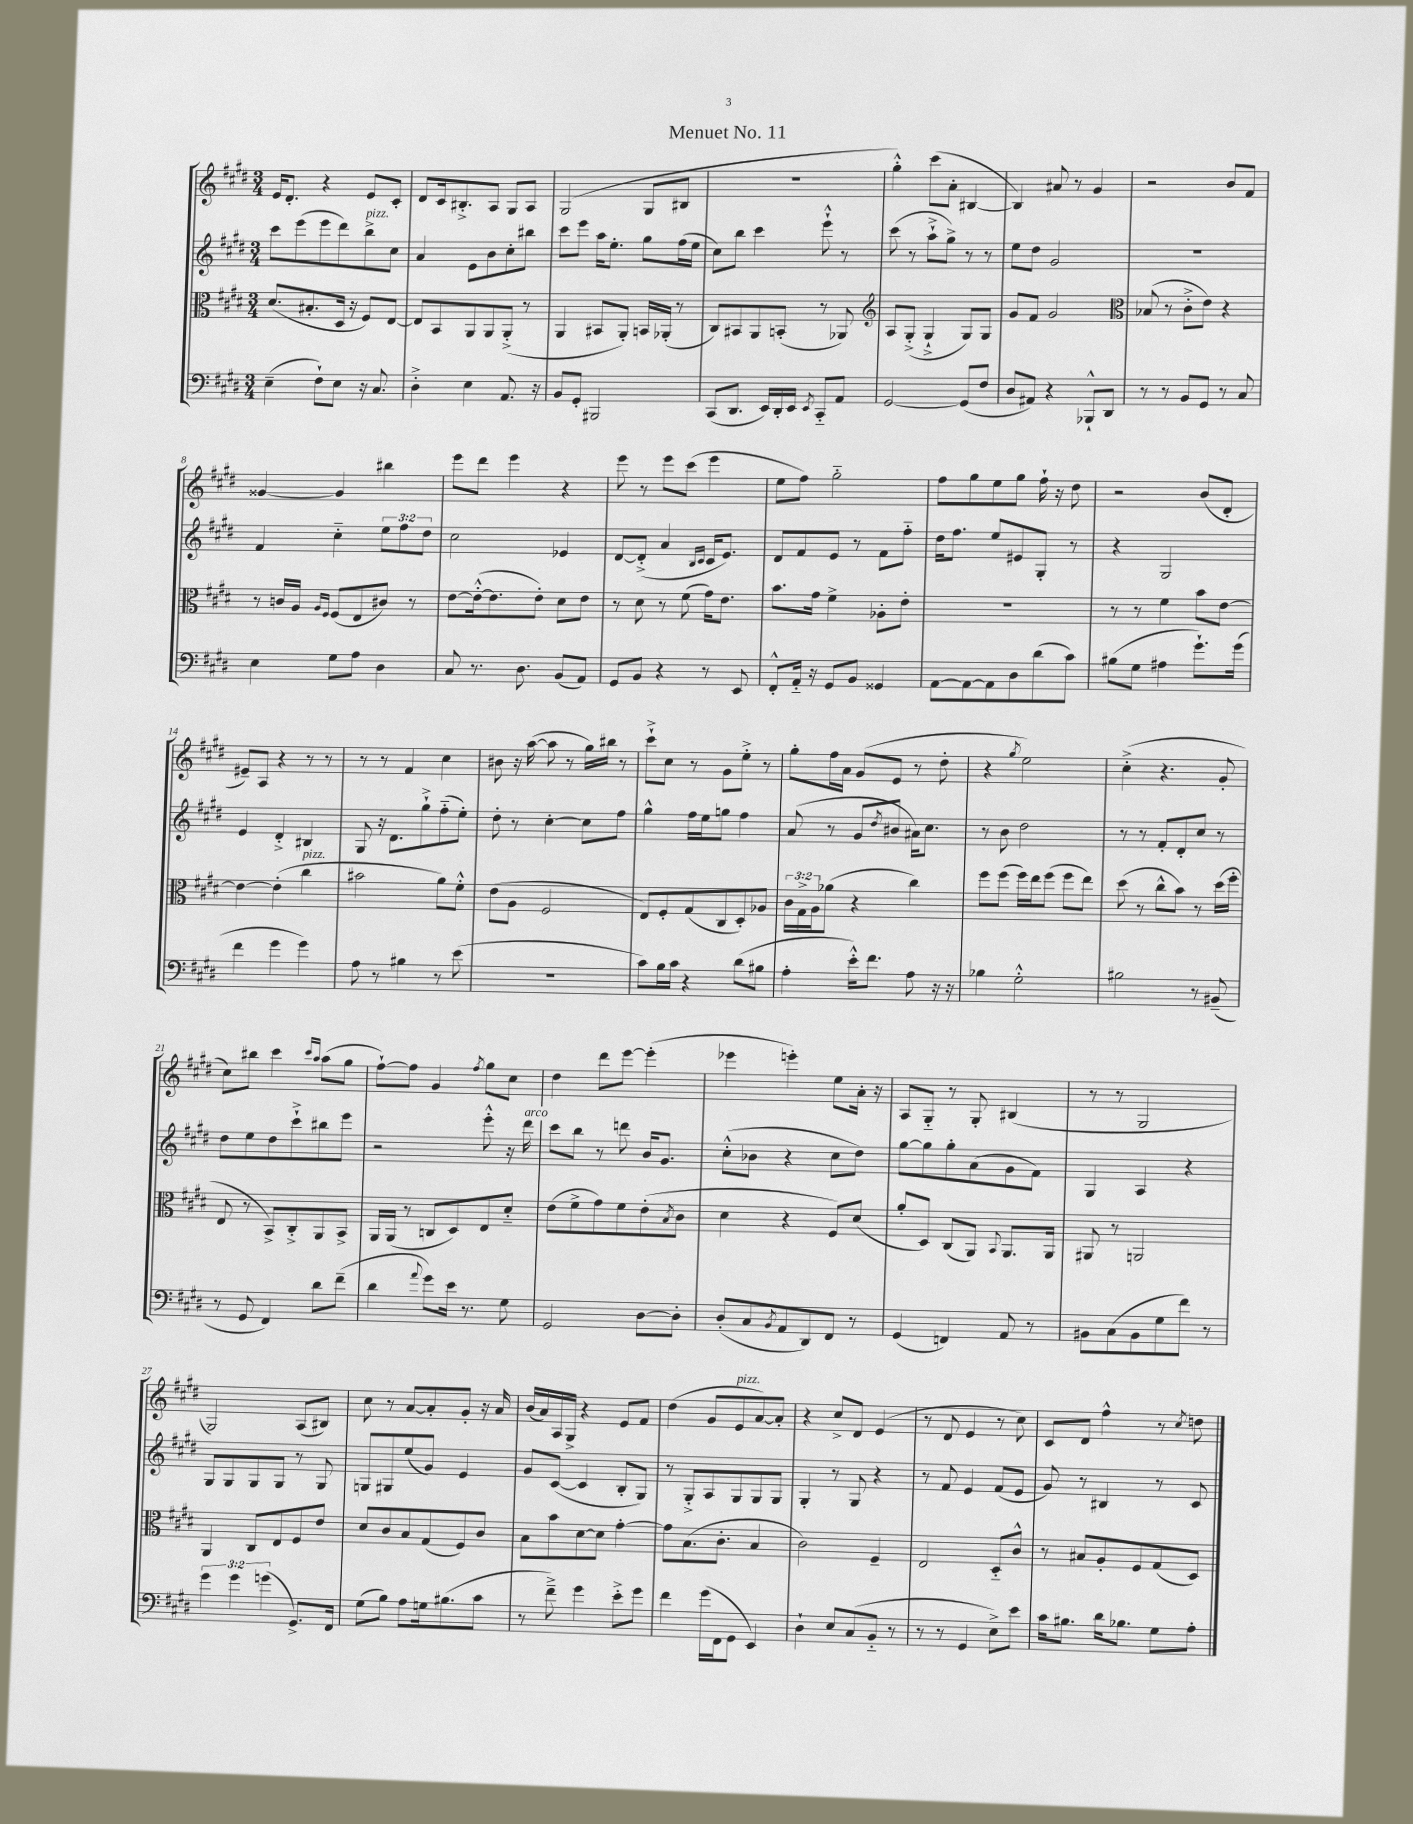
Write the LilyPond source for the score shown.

\header { title = "Menuet No. 11" }
<<
\new StaffGroup <<
\new Staff = "s0" {
    \clef treble \key e \major \numericTimeSignature \time 3/4
    e'16 dis'8.-. r4 e'8 cis'8-. |
    dis'8 cis'16 bis8.-.-> a8 gis8 a8 |
    gis2( gis8 bis8 |
    R2. |
    gis''4-.-^) cis'''8( a'8-. bis4~ |
    bis4) ais'8 r8 gis'4 |
    r2 b'8 fis'8 |
    gisis'4~ gisis'4 bis''4 |
    e'''8 dis'''8 e'''4 r4 |
    e'''8 r8 e'''8 cis'''8( e'''4 |
    e''8 fis''8) gis''2-_ |
    fis''8 gis''8 e''8 gis''8 fis''16-! r16 dis''8 |
    r2 b'8( dis'8-. |
    eis'8--) a8 r4 r8 r8 |
    r8 r8 fis'4 cis''4 |
    bis'8 r16 a''16~( a''8 r8 gis''16) bis''16 r8 |
    cis'''8-!-> cis''8 r8 gis'8 e''8-.-> r8 |
    gis''8-. fis''16 a'16 gis'8( e'8 r8 dis''8-. |
    r4 \acciaccatura { gis''8 } e''2) |
    cis''4-.->( r4. gis'8-. |
    cis''8) bis''8 cis'''4 \grace { cis'''16 a''16 } a''8( gis''8 |
    fis''8~-!) fis''8 gis'4 \acciaccatura { fis''8 } gis''8 cis''8 |
    dis''4 dis'''8 e'''8~ e'''4-.( |
    ees'''4 e'''4-.) e''8 a'16-. r16 |
    a8 gis8-_ r8 gis8-. bis4( |
    r8 r8 gis2 |
    gis2) a8( bis8) |
    cis''8 r8 a'8~ a'8-. gis'8-. r16 a'16 |
    b'16( a'16) a16 gis16-> r4 e'8 fis'8 |
    dis''4( gis'8 e'8^\markup { \italic "pizz." } a'8~) a'8-. |
    r4 cis''8-> dis'8 e'4( |
    r8 dis'8 e'4 r8 cis''8) |
    cis'8 dis'8 fis''4-^ r8 \acciaccatura { cis''8 } d''8 \bar "|." |
}
\new Staff = "s1" {
    \clef treble \key e \major \numericTimeSignature \time 3/4 \override Staff.TupletNumber.text = #tuplet-number::calc-fraction-text
    cis'''8 e'''8( e'''8 dis'''8) b''8->^\markup { \italic "pizz." } cis''8 |
    a'4 e'8 b'8 cis''8-. bis''8 |
    cis'''8 e'''8 a''16 e''8.-. gis''8 fis''16( e''16 |
    cis''8) b''8 cis'''4 e'''8-!-^ r8 |
    cis'''8( r8 a''8-!-> gis''8->) r8 r8 |
    e''8 dis''8 gis'2 |
    R2. |
    fis'4 cis''4-_ \tuplet 3/2 { e''8 fis''8 dis''8 } |
    cis''2 ees'4 |
    dis'8~ dis'8-.->( a'4 \grace { b16 cis'16 } cis'16 e'8.) |
    dis'8 fis'8 e'8 r8 fis'8 fis''8-_ |
    dis''16 fis''8. e''8 eis'8 gis8-. r8 |
    r4 gis2 |
    e'4 dis'4-.-> bis4 |
    gis8 r16 dis'8. gis''8-!-> fis''8-_( e''8-.) |
    dis''8-. r8 cis''4~-. cis''8 fis''8 |
    gis''4-^ fis''16 e''16 g''8 fis''4 |
    a'8( r8 gis'8 \acciaccatura { dis''8 } bis'8 ais'16) cis''8. |
    r8 b'8 dis''2 |
    r8 r8 fis'8-. dis'8-. cis''8 r8 |
    dis''8 e''8 dis''8 cis'''8-!-> bis''8 e'''8 |
    r2 e'''8-.-^ r16 dis'''16^\markup { \italic "arco" } |
    cis'''8 b''8 r8 d'''8 b'16 gis'8. |
    cis''8-.-^( bes'8 r4 cis''8 dis''8) |
    gis''8~ gis''8 gis''8-. a'8( gis'8 fis'8) |
    gis4 a4 r4 |
    gis8 gis8 gis8 gis8 r8 gis8 |
    g8 gis8 e''8( gis'8) e'4 |
    gis'8 cis'8~( cis'4 b8-. gis8) |
    r8 gis8-.-> a8 gis8 gis8 gis8 |
    gis4-. r8 gis8 r4 |
    r8 fis'8 e'4 fis'8( e'8 |
    gis'8) r8 bis4 r8 cis'8 \bar "|." |
}
\new Staff = "s2" {
    \clef alto \key e \major \numericTimeSignature \time 3/4 \override Staff.TupletNumber.text = #tuplet-number::calc-fraction-text
    dis'8.( bis8.-. dis16 r16 fis8) e8~ |
    e8 b,8 a,8 a,8 a,8-.->( r8 |
    a,4 bis,8 a,8-.) b,16 aes,16-.( r8 |
    cis8) bis,8 a,8 b,8-.( r8 aes,8) |
    \clef treble a8 gis8-.->( gis4-!-> gis8) gis8 |
    gis'8 fis'8 gis'2 |
    \clef alto bes8( r8 cis'8-.-> e'8) r4 |
    r8 c'16 a16 \grace { a16 fis16 } fis8( e8 cis'8) r8 |
    e'8~ e'16~-.-^( e'8. e'8-.) dis'8 e'8 |
    r8 dis'8 r8 fis'8( gis'16) e'8. |
    b'8. gis'16 fis'4-> aes8-. e'8-. |
    R2. |
    r8 r8 fis'4 b'8 e'8~ |
    e'4~ e'4-.( cis''4^\markup { \italic "pizz." } |
    bis'2 a'8) fis'8-.-^ |
    e'8( a8 fis2 |
    e8) fis8-. gis8( cis8 dis8-.) aes8 |
    \tuplet 3/2 { cis'16 gis16-> a16 } aes'8( r4 cis''4) |
    fis''8 fis''8( fis''16) e''16 fis''8( fis''8 e''8) |
    dis''8( r8 cis''8-^ b'8) r8 dis''16( fis''16-. |
    e8 r8 b,8->) cis8-.-> a,8 b,8-> |
    a,16 a,16( r8 c8 dis8) e8 dis'8-_ |
    e'8( fis'8-> gis'8) fis'8 e'8-.( \acciaccatura { b8 } cis'8 |
    dis'4 r4 fis8) dis'8( |
    a'8-. dis8) cis8( a,8) \appoggiatura { b,8 } a,8. a,16 |
    ais,8 r8 a,2 |
    a,4 cis8 e8 fis8 e'8 |
    dis'8 cis'8 b8 gis8( fis8) cis'8 |
    b8 b'8 dis'8~ dis'8 gis'4~-. |
    gis'8 b8.( cis'8.-. b4 |
    cis'2) fis4-- |
    e2 dis8-_ cis'8-^ |
    r8 bis8 a8-. fis8 gis8( dis8) \bar "|." |
}
\new Staff = "s3" {
    \clef bass \key e \major \numericTimeSignature \time 3/4 \override Staff.TupletNumber.text = #tuplet-number::calc-fraction-text
    e4--( fis8-!) e8 r16 cis8. |
    dis4-.-> e4 a,8. r16 |
    b,8 gis,8-. bis,,2 |
    cis,8( dis,8. e,16) dis,16-. e,16 \acciaccatura { e,8 } cis,8-_ a,8 |
    gis,2~ gis,8( fis8 |
    dis8 ais,8) r4 bes,,8-!-^ dis,8 |
    r8 r8 b,8 gis,8 r8 cis8 |
    e4 gis8 a8 dis4 |
    cis8 r8. dis8. b,8( a,8) |
    gis,8 b,8 r4 r8 e,8 |
    fis,8-.-^ a,16-_ r16 gis,8 b,8 gisis,4 |
    a,8~ a,8~ a,8 dis8 dis'8( cis'8) |
    bis8( gis8 ais4 gis'8.-!) gis'16( |
    fis'4 gis'4 gis'4) |
    a8 r8 bis4 r8 e'8( |
    R2. |
    cis'8) b16 cis'16 r4 dis'8( bis8 |
    a4-. e'16-.-^) fis'8. a8 r16 r16 |
    bes4 gis2-.-^ |
    bis2 r8 bis,8--( |
    r8 gis,8 fis,4) dis'8 fis'8--( |
    dis'4 \appoggiatura { a'8 } gis'8) e'16 r8. gis8 |
    gis,2 dis8~ dis8-. |
    dis8-.( cis8 \acciaccatura { b,8 } a,8 dis,8) fis,8 r8 |
    gis,4( f,4) a,8 r8 |
    bis,8 cis8( bis,8 gis8 fis'8) r8 |
    \tuplet 3/2 { gis'4 gis'4 g'4( } gis,8.->) fis,16 |
    gis8( b8) a8 g16 bis8.( cis'8 |
    r8 fis'8--->) gis'4 e'8-.-> gis'8 |
    fis'4 gis'16( fis,16 gis,8 e,4) |
    dis4-! e8 cis8( b,8-_ r8 |
    r8 r8 gis,4 e8->) e'8 |
    cis'16 bis8. dis'16 bes8. gis8 a8-. \bar "|." |
}
>>
>>
